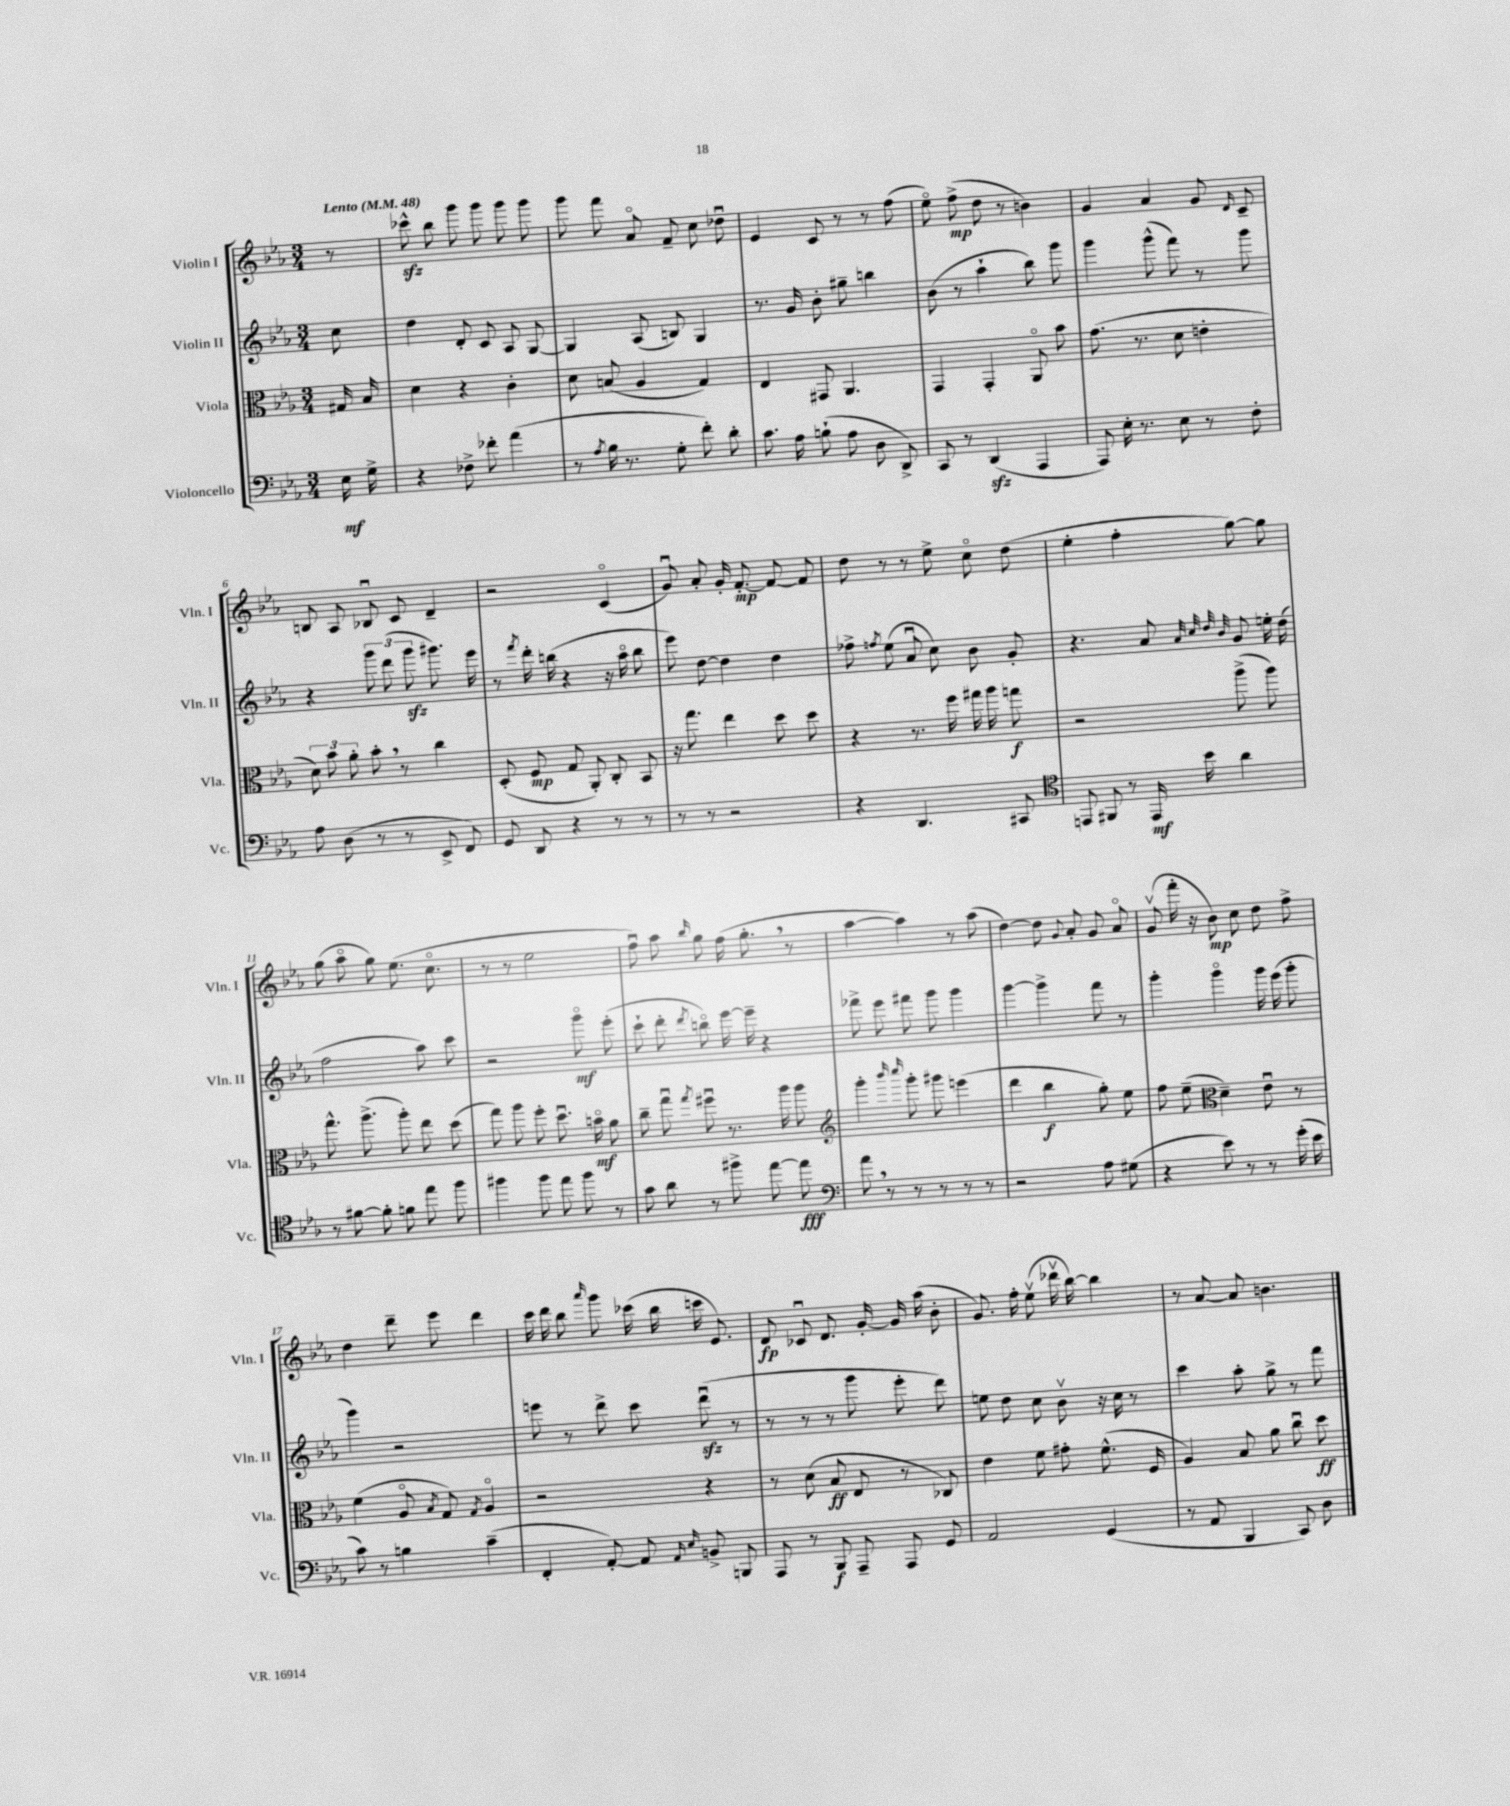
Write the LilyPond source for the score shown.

<<
\new StaffGroup <<
\new Staff = "s0" \with { instrumentName = "Violin I" shortInstrumentName = "Vln. I" } {
    \clef treble \key ees \major \numericTimeSignature \time 3/4 \partial 8 \tempo "Lento" 4 = 48
    \autoBeamOff r8 |
    ces'''8-^\sfz bes''8 g'''8 g'''8 g'''8 g'''8 |
    g'''8 f'''8 aes'8\flageolet f'8-- c''8 des''8\downbow |
    ees'4 c'8 r8 r8 f''8( |
    ees''8\flageolet) f''8->\mp( d''8 r8 b'4) |
    g'4 aes'4 g'8 \grace { d'16 } c'8-- |
    b8 aes8 bes8\downbow c'8 d'4-- |
    r2 c'4\flageolet( |
    g'8\downbow) aes'8-. g'16-. f'8.~-.\mp f'8~ f'8 |
    d''8 r8 r8 ees''8-> c''8\flageolet d''8( |
    ees''4-. f''4-. g''8~) g''8 |
    g''8( aes''8\flageolet g''8) ees''8.( c''8.\flageolet |
    r8 r8 ees''2 |
    f''8\downbow) aes''8 \grace { bes''16 } g''8 f''16( g''8.-. \breathe r8 |
    aes''4~ aes''4) r8 aes''8( |
    d''4~) d''8 \appoggiatura { g'8 } aes'8-. g'8 aes'8\flageolet |
    g'8\upbow( f'''16-. r16 bes'8\mp) c''8 d''8 f''8-> |
    d''4 d'''8-- ees'''8 d'''4 |
    c'''16 d'''16 bes''8 \grace { aes'''16 } g'''8 ces'''16( bes''16 c'''16 ees'8.) |
    d'8\fp ces'8\downbow d'8. g'16~-. g'16 aes''16( bes'8-. |
    g'8.) f''16-. ees''8\upbow( des'''16\upbow bes''16~) bes''4 |
    r8 aes'8~ aes'8 b'4. \bar "|." |
}
\new Staff = "s1" \with { instrumentName = "Violin II" shortInstrumentName = "Vln. II" } {
    \clef treble \key ees \major \numericTimeSignature \time 3/4 \partial 8
    \autoBeamOff c''8 |
    d''4 d'8-. c'8 aes8 g8~ |
    g4 aes8( b8) g4 |
    r8. g'16 bes'8-. gis''8-- b''4 |
    bes'8( r8 aes''4-! bes''8) g'''8 |
    g'''4 g'''8-^( f'''8) r8 g'''8 |
    r4 \tuplet 3/2 { g'''8 d'''8( g'''8\sfz } gis'''8.) ees'''16 |
    r8 \acciaccatura { f'''8 } d'''16-. b''16( r4 r16 aes''16\flageolet b''8 |
    ees'''8) d''8~ d''4 d''4 |
    fes''8-> \acciaccatura { f''8 } ees''8( aes'8\downbow c''8) bes'8 g'8-. |
    r4. aes'8 \grace { aes'32 c''32 d''32 bes'32 } g'8 e''16-. d''16( |
    f''2 aes''8) c'''8 |
    r2 g'''8\flageolet\mf ees'''8-.( |
    c'''8-! d'''8-. \acciaccatura { d'''8 } b''8\flageolet) ees'''16~ ees'''16-- r4 |
    fes'''8-> ees'''8 fis'''8 g'''8 g'''4 |
    g'''4~ g'''4-> f'''8 r8 |
    g'''4-. g'''4\flageolet g'''16 ees'''16( g'''8-. |
    g'''4) r2 |
    e'''8 r8 d'''8-> c'''8 d'''8\downbow\sfz( r8 |
    r8 r8 r8 g'''8 ees'''8-. d'''8) |
    e''8 d''8 c''8 bes'8\upbow r16 c''16 r8 |
    c'''4 aes''8-. g''8-> r8 f'''8 \bar "|." |
}
\new Staff = "s2" \with { instrumentName = "Viola" shortInstrumentName = "Vla." } {
    \clef alto \key ees \major \numericTimeSignature \time 3/4 \partial 8
    \autoBeamOff gis16 bes16 |
    d'4 r4 c'4-. |
    d'8 b8( aes4 g4) |
    ees4 gis,8 aes,4. |
    g,4 g,4-. aes,8\flageolet bes'8 |
    g'8.( r8. d'8 e'4-. |
    \tuplet 3/2 { d'8) bes'8 aes'8-. } bes'8-. \breathe r8 c''4 |
    d8-.( f8\mp g8 aes,8-.) c8-. bes,8 |
    r16 g''8. ees''4 d''8 d''8 |
    r4 r8. f''16 gis''16 aes''16 g''8\f |
    r2 aes''8->( aes''8) |
    g''8.-^ aes''8.->( aes''8-.) ees''8 d''8( |
    g''8) aes''8 f''8-. d''8.\downbow b'16\flageolet\mf aes'8 |
    c''8-- g''8\downbow \acciaccatura { g''8 } fis''8\downbow r8. aes''16 aes''8 |
    \clef treble g'''4-. \grace { bes'''16 c''''16 } g'''8-. gis'''8 e'''4( |
    d'''4 bes''4\f g''8-.) ees''8 |
    f''8 ees''8--( \clef alto d'4--) ees'8\downbow r8 |
    f'4( aes8\flageolet \acciaccatura { bes8 } g8) \acciaccatura { g8 } aes4\flageolet |
    r2 r4 |
    r8 d'8( bes8\ff ees8 r8 ces8) |
    ees'4 f'8 gis'8-. f'8.-^( f16 |
    aes4) bes8 aes'8 c''8\downbow d''8\ff \bar "|." |
}
\new Staff = "s3" \with { instrumentName = "Violoncello" shortInstrumentName = "Vc." } {
    \clef bass \key ees \major \numericTimeSignature \time 3/4 \partial 8
    \autoBeamOff ees16\mf g16-> |
    r4 fes8-> fes'8-. aes'4( |
    r8 \acciaccatura { aes8 } bes16 r8. g8-. f'8-.) d'8-. |
    c'8. aes16 b8-!( aes8 d8 d,8->) |
    c,8 r8 d,4\sfz( aes,,4 |
    aes,,8) ees16-. r8. ees8 r8 f8-. |
    aes8 d8( r8 r8 ees,8-> f,8) |
    g,8 d,8 r4 r8 r8 |
    r8 r8 r2 |
    r4 d,4. cis,8 |
    \clef tenor e,8 fis,8 r8 e,16\mf bes'16 aes'4 |
    r8 fis'8~ fis'8-. f'8 ees''8 f''8 |
    fis''4 fis''8 ees''8 fis''8 r8 |
    g'8 aes'8 r8 fis''8-> ees''8~ ees''8\fff |
    \clef bass aes'8 \breathe r8 r8 r8 r8 r8 |
    r2 aes8 gis8( |
    r4 ees'8) r8 r8 g'16-.( ees'16 |
    c'8) r8 b4 c'4--( |
    f,4-. aes,8~-.) aes,8 \grace { aes,16 ees16 } b,8-> b,,8 |
    aes,,8 r8 bes,,8\f aes,,8-- aes,,8 g,8 |
    aes,2 g,4( |
    r8 aes,8 bes,,4 c,8) d8 \bar "|." |
}
>>
>>
